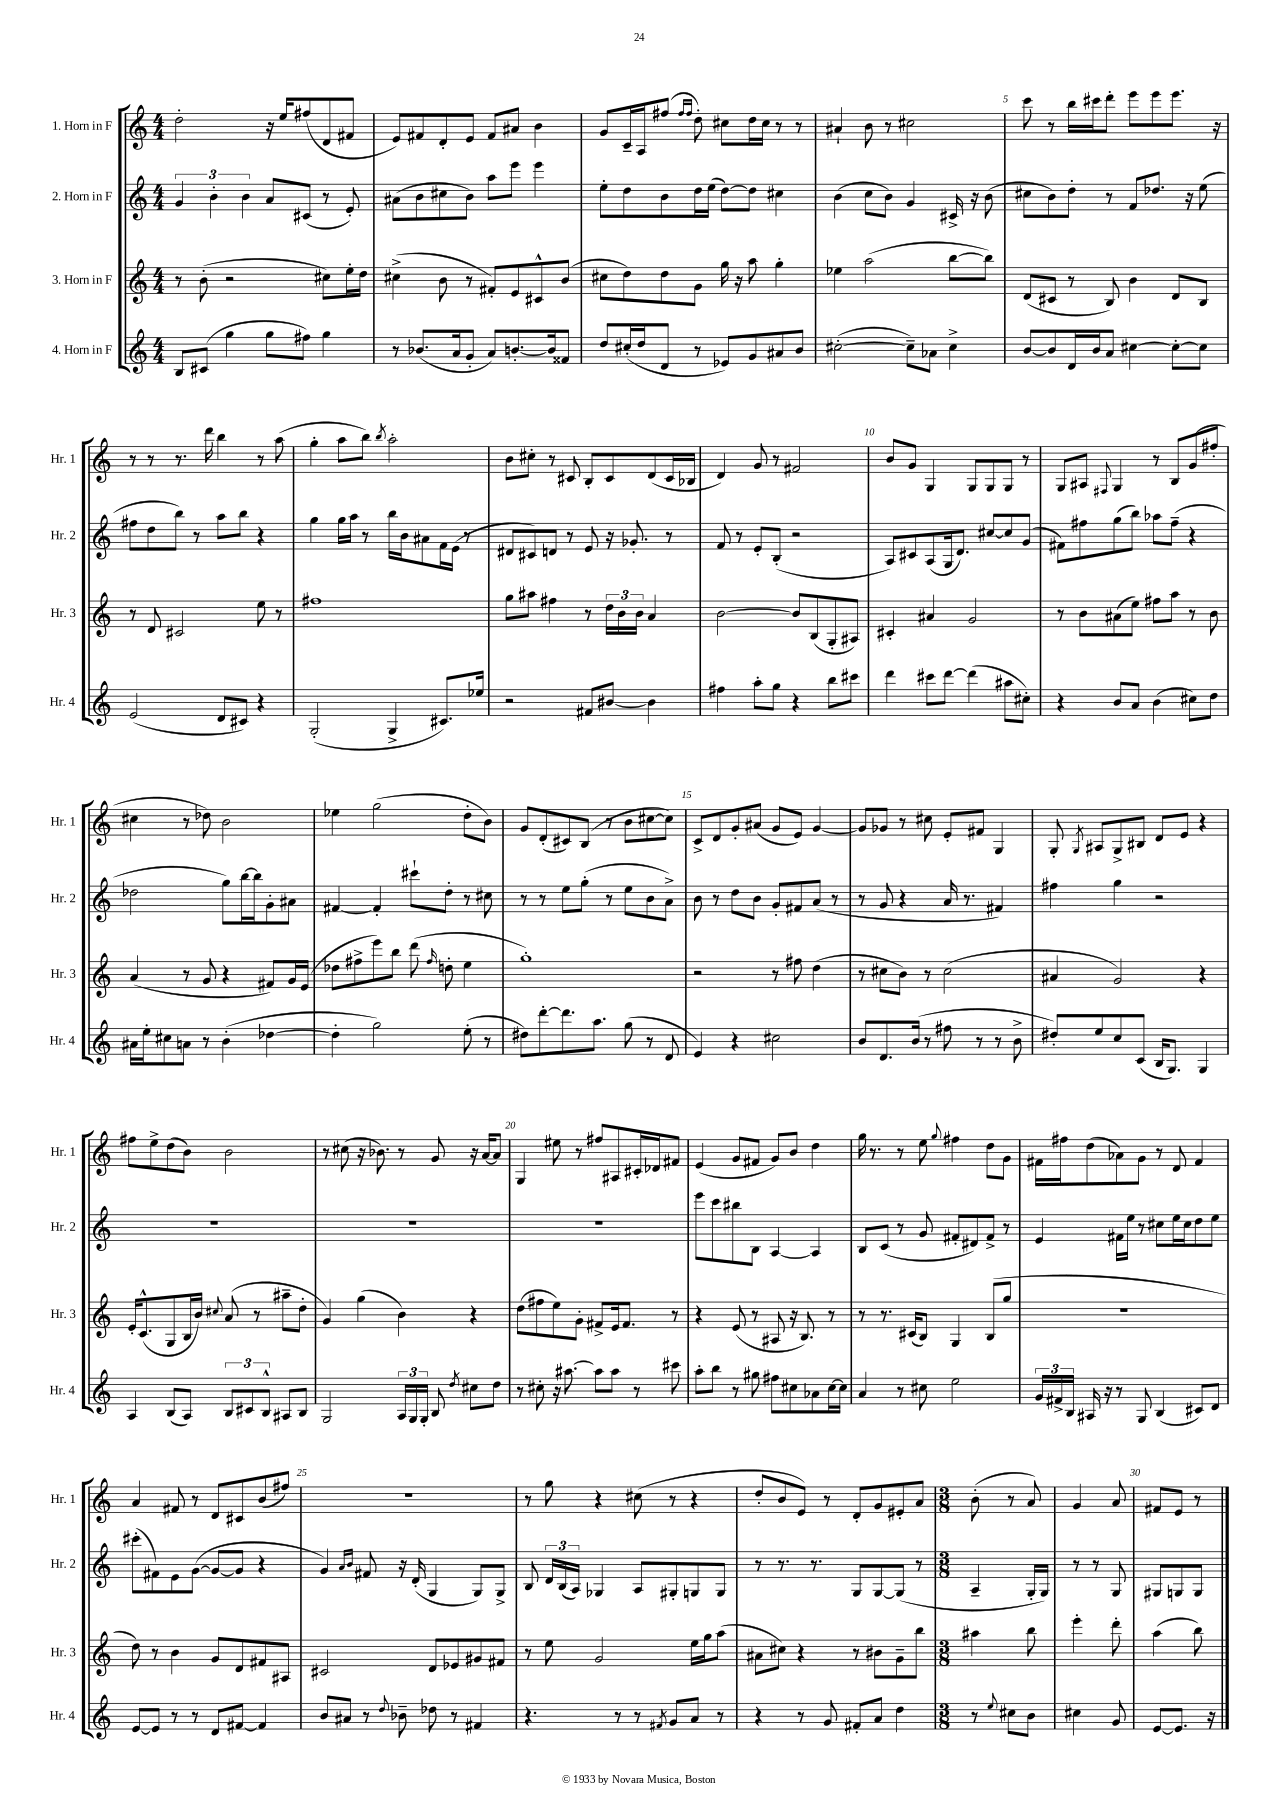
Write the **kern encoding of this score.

**kern	**kern	**kern	**kern
*staff4	*staff3	*staff2	*staff1
*clefG2	*clefG2	*clefG2	*clefG2
*k[]	*k[]	*k[]	*k[]
*M4/4	*M4/4	*M4/4	*M4/4
8B	8r	6g	2dd'
(8c#	(8b'	.	.
.	.	6b'	.
4gg	2r	.	.
.	.	6b	.
8gg	.	8a	16r
.	.	.	16ee
8ff#)	.	(8c#	(8ff#
4gg	8cc#)	8r	8d
.	16ee'	8e')	8f#
.	16dd	.	.
=	=	=	=
8r	(4cc#^	(8a#	8e)
(8.b-	.	8b	8f#
.	8b	8cc#	8d'
16a	.	.	.
8g'	8r	8b)	8e
8a)	8f#')	8aa	8f#
[8.b'	8e	8eee	8a#
.	8c#^^	4eee	4b
16b]	.	.	.
8f##	(8b	.	.
=	=	=	=
8dd	8cc#	8ee'	8g
(16cc#'	8dd)	8dd	16c~
16dd	.	.	16A
8d	8dd	8b	(8ff#
.	.	.	16qqff#
.	.	.	16qqff#
8r	8g	16dd	8dd')
.	.	(16ee	.
8e-)	16gg	[8dd)	8cc#
.	16r	.	.
8g	8aa	8dd]	16dd
.	.	.	16cc#
8a#	4gg'	4cc#	8r
8b	.	.	8r
=	=	=	=
([2cc#'	4ee-	(4b	4a#`
.	(2aa	8cc	8b
.	.	8b)	8r
8cc#~])	.	4g	2cc#
8a-	.	.	.
4cc#^	[8bb	16c#^	.
.	.	16r	.
.	8bb])	(8b	.
=	=	=	=
[8b	(8d	8cc#	8ccc
8b]	8c#	8b)	8r
16d	8r	8dd'	16bb
16b	.	.	16ccc#
8a	8B)	8r	8ddd'
[4cc#	4b	8f	8eee
.	.	8.dd-	8eee
8cc#'_	8d	.	8.eee
.	.	16r	.
8cc#]	8B	(8ee	.
.	.	.	16r
=	=	=	=
(2e	8r	8ff#	8r
.	8d	8dd	8r
.	2c#	8bb)	8.r
.	.	8r	.
.	.	.	16ddd
8d	.	8aa	4bb
8c#)	.	8bb	.
4r	8ee	4r	8r
.	8r	.	(8aa
=	=	=	=
(2G'	1ff#	4gg	4gg'
.	.	16gg	8aa
.	.	16aa	.
.	.	8r	8bb)
.	.	.	8qbb
4G^	.	16bb	2aa'
.	.	16b	.
.	.	8a#	.
8.c#)	.	16f	.
.	.	(16e	.
.	.	8r	.
16ee-	.	.	.
=	=	=	=
2r	8gg	8d#	8b
.	8aa#	8c#)	8cc#'
.	4ff#	8d	8r
.	.	8r	8c#
8f#	8r	8e	8B'
[8b#	24dd	16r	8c#
.	24b	.	.
.	.	8.g-'	.
.	24b	.	.
4b#]	4a	.	(8d
.	.	8r	16c#
.	.	.	16B-
=	=	=	=
4ff#	[2b	8f	4d)
.	.	8r	.
8aa'	.	8e'	8g
8gg	.	(8B'	8r
4r	8b]	2r	2f#
.	(8B	.	.
8bb	8G'	.	.
8ccc#	8A#)	.	.
=	=	=	=
4ddd	4c#'	8A)	8b
.	.	8c#	8g
8ccc#	4a#	(8A	4G
[8ddd	.	16G	.
.	.	8.d)	.
(4ddd]	2g	.	8G
.	.	[8cc#	8G
8aa#	.	8cc#]	8G
8cc#')	.	(8g	8r
=	=	=	=
4r	8r	8f#)	8G
.	8b	8ff#	8A#
.	.	.	8qqF#
8b	(8a#	(8gg	4G
8a	8ee)	8bb)	.
(4b	8ff#	8aa-	8r
.	8aa	(8ff#~	8B
8cc#)	8r	4r	(8g
8dd	8b	.	8ff#'
=	=	=	=
16a#	(4a	2dd-	4cc#
16ee'	.	.	.
8cc#	.	.	.
8a	8r	.	8r
8r	8g	.	8dd-)
(4b'	4r	8gg)	2b
.	.	[16bb	.
.	.	16bb]	.
[4dd-	8f#)	8g'	.
.	16g	8a#	.
.	(16e	.	.
=	=	=	=
4dd-']	8dd-	[4f#	4ee-
.	8ff#^	.	.
2gg)	8eee)	4f#']	(2gg
.	8bb	.	.
.	(8ddd	8ccc#`	.
.	16qqff#	.	.
.	8dd'	8dd'	.
(8ee'	4ee	8r	8dd'
8r	.	8cc#	8b)
=	=	=	=
8dd#)	1gg')	8r	8g
[8ddd'	.	8r	(8d'
8.ddd]	.	8ee	8c#)
.	.	(8gg'	(8B
8.aa	.	.	.
.	.	8r	8r
(8gg	.	8ee	8b
8r	.	8b	[8cc#
8d	.	8a^)	8cc#])
=	=	=	=
4e)	2r	8b	8c^
.	.	8r	8d
4r	.	8dd	8g'
.	.	8b	(8a#
2cc#	8r	8g'	8g
.	8ff#	8f#	8e)
.	(4dd	(8a	[4g
.	.	8r	.
=	=	=	=
8b	8r	8r	8g]
8.d	8cc#	8g	8g-
.	8b)	4r	8r
(16b	.	.	.
8r	8r	.	8cc#
8ff#	(2cc#	16a	8e'
.	.	8.r	.
8r	.	.	8f#
8r	.	4f#)	4G
8b^	.	.	.
=	=	=	=
8dd#')	4a#	4ff#	8G'
.	.	.	8qG
8ee	.	.	8A#
8cc	2g)	4gg	8G^
(8c	.	.	8B#
16B	.	2r	8d
8.G)	.	.	.
.	.	.	8e
4G	4r	.	4r
=	=	=	=
4A	16e'	1r	8ff#
.	(8.c^^	.	.
.	.	.	8ee^
(8B	8G	.	(8dd
8A)	16B	.	8b)
.	16b)	.	.
.	8qqcc#	.	.
12B	(8a	.	2b
12c#	.	.	.
.	8r	.	.
12B^^	.	.	.
8A#	8aa#~	.	.
8B	8dd'	.	.
=	=	=	=
2G	4g)	1r	8r
.	.	.	(8cc#
.	(4gg	.	16r
.	.	.	8.b-)
24A	4b)	.	8r
24G	.	.	.
24G'	.	.	.
8B	.	.	8g
8qdd	.	.	.
8cc#	4r	.	16r
.	.	.	[16a
8dd	.	.	8a]
=	=	=	=
8r	(8dd	1r	4G
8cc#'	8ff#	.	.
16r	8ee)	.	8ee#
[8.aa#	.	.	.
.	8g'	.	8r
8aa#]	8f#^	.	8ff#
8aa#	16e	.	8A#
.	8.f#	.	.
8r	.	.	16c#'
.	.	.	16d-
8ccc#	8r	.	8f#
=	=	=	=
8aa'	4r	8eee	(4e
8bb	.	8ccc	.
8r	(8e	8bb#	8g
8gg#	8r	8B	8f#
8ff#	8A#	[4A	8g)
8cc#	16r	.	8b
.	8.B)	.	.
8a-	.	4A]	4dd
[16cc#	8r	.	.
16cc#]	.	.	.
=	=	=	=
4a	8r	8B	16gg
.	.	.	8.r
.	8.r	(8c	.
8r	.	8r	8r
.	(16c#	.	.
8cc#	8B)	8g	8ee
.	.	.	8qqgg
2ee	4G	8f#'	4ff#
.	.	8d#)	.
.	(8B	8f#^	8dd
.	8gg	8r	8g
=	=	=	=
24g	1r	4e	16f#
24f#^	.	.	.
.	.	.	16ff#
24B	.	.	.
16A#	.	.	(8dd
16r	.	.	.
8r	.	16f#	8a-)
.	.	16ee	.
8G	.	8r	8g
(4B	.	8cc#	8r
.	.	16ee	8d
.	.	16cc#	.
8c#)	.	8dd	4f#
8d	.	8ee	.
=	=	=	=
[8e	8dd)	(8ccc#'	4a
8e]	8r	8f#)	.
8r	4b	8e	8f#
8r	.	([8g	8r
8d	8g	8g_	8d
[8f#	8d	8g]	8c#
4f#]	8f#	4r	(8b
.	8A#	.	8ff#)
=	=	=	=
8b	2c#	4g)	1r
8a#	.	.	.
.	.	16qqa	.
.	.	16qqb	.
8r	.	8f#	.
8qqdd	.	.	.
8b-~	.	16r	.
.	.	(16d'	.
8dd-	8d	4G	.
8r	8e-	.	.
4f#	8g#	8G)	.
.	8f#	8G^	.
=	=	=	=
4.r	8r	8B	8r
.	8ee	24d	8gg
.	.	(24B	.
.	.	24A)	.
.	2g	4G-	4r
8r	.	.	.
8r	.	8A	(8cc#
8qf#	.	.	.
8g	.	8G#'	8r
8a	16ee	8G	4r
.	16gg	.	.
8r	(8aa	8G	.
=	=	=	=
4r	8a#	8r	8dd'
.	8cc#)	8.r	8b
8r	4r	.	8e)
.	.	8.r	.
8g	.	.	8r
8f#'	8r	8G	8d'
8a	8b#	[8G	8g
4dd	8g~	(8G]	8e#'
.	8bb	8r	8a
=	=	=	=
*M3/8	*M3/8	*M3/8	*M3/8
8r	4aa#	4A~	(8b'
8qqee	.	.	.
8cc#	.	.	8r
8b	8bb	16G'	8a)
.	.	16G)	.
=	=	=	=
4cc#	4eee'	8r	4g
.	.	8r	.
8g	8ddd'	8G	8a
=	=	=	=
[8e	(4aa	8G#	8f#
8.e]	.	8G	8e
.	8bb)	8G	8r
16r	.	.	.
==	==	==	==
*-	*-	*-	*-
